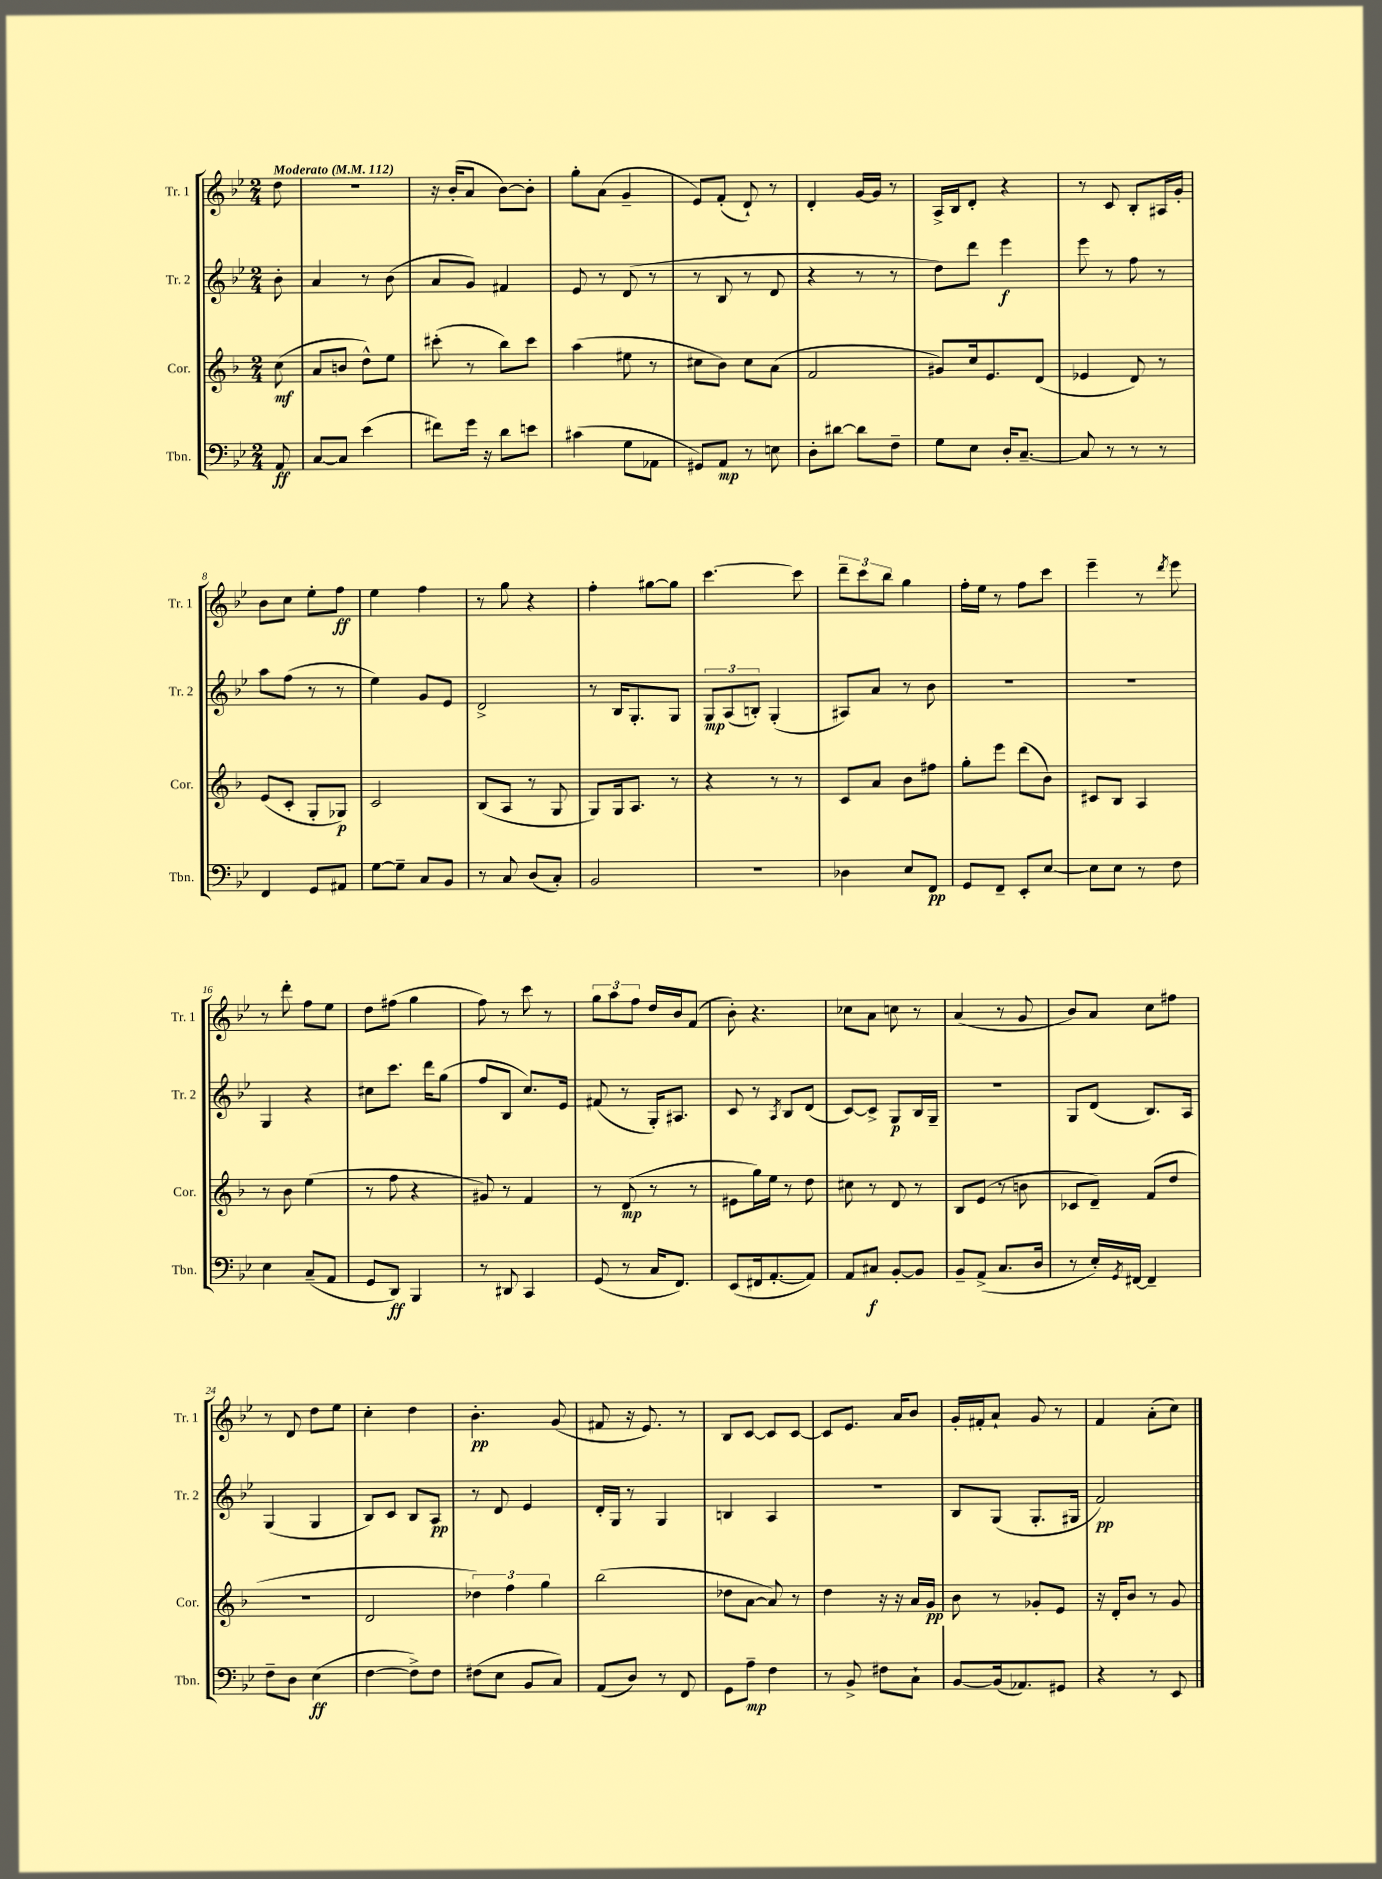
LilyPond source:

<<
\new StaffGroup <<
\new Staff = "s0" \with { instrumentName = "Tr. 1" shortInstrumentName = "Tr. 1" } {
    \clef treble \key bes \major \numericTimeSignature \time 2/4 \partial 8 \tempo "Moderato" 4 = 112
    d''8 |
    R2 |
    r16 bes'16-.( a'8 bes'8~) bes'8-. |
    g''8-. a'8( g'4-- |
    ees'8) f'8-.( d'8-!) r8 |
    d'4-. g'16~ g'16 r8 |
    a16-> bes16 d'8-. r4 |
    r8 c'8 bes8-. ais16 g'16-. |
    bes'8 c''8 ees''8-. f''8\ff |
    ees''4 f''4 |
    r8 g''8 r4 |
    f''4-. gis''8~ gis''8 |
    c'''4.~ c'''8 |
    \tuplet 3/2 { d'''8-- c'''8 bes''8 } g''4 |
    f''16-. ees''16 r8 f''8 c'''8 |
    ees'''4-- r8 \acciaccatura { d'''8 } ees'''8 |
    r8 d'''8-. f''8 ees''8 |
    d''8 fis''8( g''4 |
    f''8) r8 c'''8 r8 |
    \tuplet 3/2 { g''8 a''8 f''8 } d''16 bes'16 f'8( |
    bes'8-.) r4. |
    ces''8 a'8 c''8 r8 |
    a'4( r8 g'8 |
    bes'8) a'8 c''8 fis''8 |
    r8 d'8 d''8 ees''8 |
    c''4-. d''4 |
    bes'4.-.\pp g'8( |
    fis'8 r16 ees'8.) r8 |
    bes8 c'8~ c'8 c'8~ |
    c'8 ees'8. a'16 bes'8 |
    g'16-. fis'16-. a'8-! g'8 r8 |
    f'4 a'8-.( c''8) \bar "|." |
}
\new Staff = "s1" \with { instrumentName = "Tr. 2" shortInstrumentName = "Tr. 2" } {
    \clef treble \key bes \major \numericTimeSignature \time 2/4 \partial 8
    bes'8-. |
    a'4 r8 bes'8( |
    a'8 g'8) fis'4 |
    ees'8 r8 d'8( r8 |
    r8 bes8 r8 d'8 |
    r4 r8 r8 |
    d''8) d'''8 ees'''4\f |
    ees'''8 r8 f''8 r8 |
    a''8 f''8( r8 r8 |
    ees''4) g'8 ees'8 |
    d'2-> |
    r8 bes16 g8.-. g8 |
    \tuplet 3/2 { g8\mp a8( b8-.) } g4-.( |
    ais8) a'8 r8 bes'8 |
    R2 |
    R2 |
    g4 r4 |
    cis''8 c'''8. d'''16 g''8( |
    f''8 bes8 c''8.) ees'16 |
    fis'8( r8 g16-.) ais8. |
    c'8 r8 \acciaccatura { a8 } bes8 d'8( |
    c'8~) c'8-> g8\p bes16 g16-- |
    r2 |
    g8 d'8( bes8.) a16 |
    g4( g4 |
    bes8) c'8 bes8 a8\pp |
    r8 d'8 ees'4 |
    d'16-. g16 r8 g4 |
    b4 a4 |
    R2 |
    bes8 g8( g8.-. gis16 |
    f'2\pp) \bar "|." |
}
\new Staff = "s2" \with { instrumentName = "Cor." shortInstrumentName = "Cor." } {
    \clef treble \key f \major \numericTimeSignature \time 2/4 \partial 8
    c''8\mf( |
    a'8 b'8 d''8-^) e''8 |
    cis'''8-.( r8 bes''8) cis'''8 |
    a''4( eis''8 r8 |
    cis''8 bes'8) cis''8 a'8( |
    f'2 |
    gis'8) c''16 e'8. d'8( |
    ees'4 d'8) r8 |
    e'8( c'8-. g8-. ges8\p) |
    c'2 |
    bes8( a8 r8 g8 |
    g8) g16 a8. r8 |
    r4 r8 r8 |
    c'8 a'8 bes'8 fis''8 |
    g''8-. e'''8 d'''8( bes'8) |
    cis'8 bes8 a4 |
    r8 bes'8 e''4( |
    r8 f''8 r4 |
    gis'8) r8 f'4 |
    r8 d'8\mp( r8 r8 |
    eis'8 g''16) e''16 r8 d''8 |
    cis''8 r8 d'8 r8 |
    bes8 e'8( r8 b'8 |
    ces'8 d'8--) f'8( d''8 |
    R2 |
    d'2 |
    \tuplet 3/2 { des''4) f''4 g''4 } |
    bes''2( |
    des''8 a'8~ a'8) r8 |
    d''4 r16 r16 a'16 g'16\pp |
    bes'8 r8 ges'8-. e'8 |
    r16 d'16-. bes'8 r8 g'8 \bar "|." |
}
\new Staff = "s3" \with { instrumentName = "Tbn." shortInstrumentName = "Tbn." } {
    \clef bass \key bes \major \numericTimeSignature \time 2/4 \partial 8
    a,8\ff |
    c8~ c8 ees'4( |
    fis'8) g'16 r16 d'8 e'8 |
    cis'4( g8 aes,8 |
    gis,8) a,8\mp r8 e8 |
    d8-. dis'8~ dis'8 f8-- |
    g8 ees8 d16-. c8.~-- |
    c8 r8 r8 r8 |
    f,4 g,8 ais,8 |
    g8~ g8-- c8 bes,8 |
    r8 c8 d8( c8-.) |
    bes,2 |
    r2 |
    des4 ees8 f,8\pp |
    g,8 f,8-- ees,8-. ees8~ |
    ees8 ees8 r8 f8 |
    ees4 c8--( a,8 |
    g,8 d,8\ff) bes,,4 |
    r8 dis,8 c,4 |
    g,8( r8 c16 f,8.) |
    ees,8( fis,16 a,8.~-. a,8) |
    a,8 cis8\f bes,8~-. bes,8 |
    bes,8-- a,8->( c8. d16 |
    r8 ees16-.) \acciaccatura { g,8 } fis,16~ fis,4-- |
    f8-- d8 ees4\ff( |
    f4~ f8->) f8 |
    fis8( ees8 bes,8 c8) |
    a,8( d8) r8 f,8 |
    g,8 a8--\mp f4 |
    r8 bes,8-> fis8 c8-! |
    bes,8~ bes,16( aes,8.) gis,8 |
    r4 r8 ees,8 \bar "|." |
}
>>
>>
